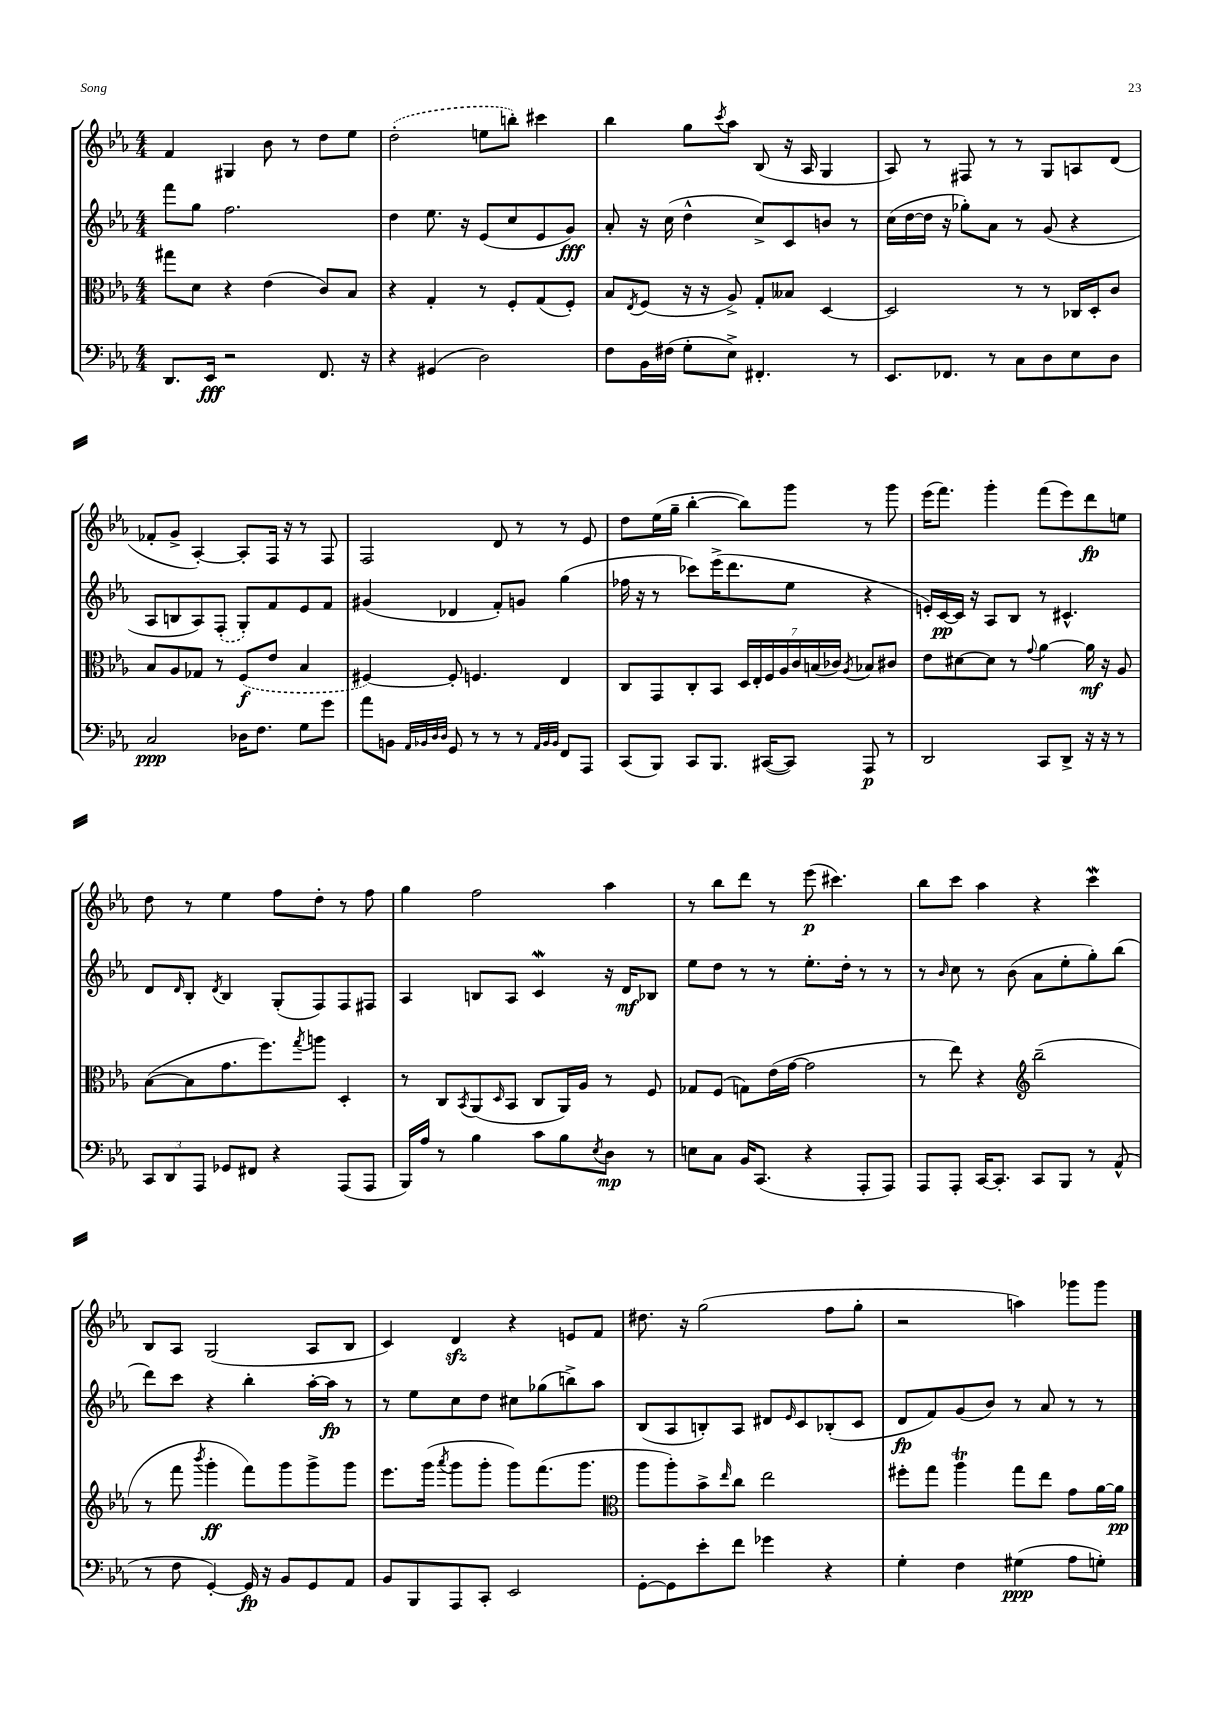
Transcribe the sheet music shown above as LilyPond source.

<<
\new StaffGroup <<
\new Staff = "s0" {
    \clef treble \key ees \major \numericTimeSignature \time 4/4
    f'4 gis4 bes'8 r8 d''8 ees''8 |
    \once \slurDashed d''2-.( e''8 b''8-.) cis'''4 |
    bes''4 g''8 \acciaccatura { c'''8 } aes''8 bes8( r16 aes16 g4 |
    aes8) r8 fis8 r8 r8 g8 a8 d'8( |
    fes'8-. g'8-> aes4~-.) aes8-. f16 r16 r8 f8 |
    f2 d'8 r8 r8 ees'8 |
    d''8 ees''16( g''16-- bes''4~-. bes''8) g'''8 r8 g'''8 |
    ees'''16( f'''8.) g'''4-. f'''8( ees'''8) d'''8\fp e''8 |
    d''8 r8 ees''4 f''8 d''8-. r8 f''8 |
    g''4 f''2 aes''4 |
    r8 bes''8 d'''8 r8 ees'''8\p( cis'''4.) |
    bes''8 c'''8 aes''4 r4 c'''4\mordent |
    bes8 aes8 g2( aes8 bes8 |
    c'4) d'4\sfz r4 e'8 f'8 |
    dis''8. r16 g''2( f''8 g''8-. |
    r2 a''4) ges'''8 ges'''8 \bar "|." |
}
\new Staff = "s1" {
    \clef treble \key ees \major \numericTimeSignature \time 4/4
    f'''8 g''8 f''2. |
    d''4 ees''8. r16 ees'8( c''8 ees'8 g'8\fff) |
    aes'8-. r16 c''16( d''4-^ c''8->) c'8 b'8 r8 |
    c''16( d''16~ d''16 r16 ges''8-.) aes'8 r8 g'8( r4 |
    aes8 b8 aes8) \once \slurDashed f8-.( g8-.) f'8 ees'8 f'8 |
    gis'4( des'4 f'8-.) g'8 g''4( |
    fes''16 r16 r8 ces'''8) ees'''16->( d'''8. ees''8 r4 |
    e'16-.) c'16~\pp c'16 r16 aes8 bes8 r8 cis'4.-^ |
    d'8 \grace { d'16 } bes8-. \acciaccatura { d'8 } bes4 g8-.( f8) f8 fis8 |
    aes4 b8 aes8 c'4\mordent r16 d'16\mf bes8 |
    ees''8 d''8 r8 r8 ees''8.-. d''16-. r8 r8 |
    r8 \grace { bes'16 } c''8 r8 bes'8( aes'8 ees''8-. g''8-.) bes''8( |
    d'''8) c'''8 r4 bes''4-. aes''16~-. aes''16\fp r8 |
    r8 ees''8 c''8 d''8 cis''8 ges''8( b''8->) aes''8 |
    bes8( aes8 b8-.) aes8 dis'8 \grace { ees'16 } c'8 bes8-.( c'8 |
    d'8\fp f'8) g'8( bes'8) r8 aes'8 r8 r8 \bar "|." |
}
\new Staff = "s2" {
    \clef alto \key ees \major \numericTimeSignature \time 4/4
    gis''8 d'8 r4 ees'4( c'8) bes8 |
    r4 g4-. r8 f8-. g8( f8-.) |
    bes8 \acciaccatura { ees8 } f8( r16 r16 aes8->) g8-. beses8 d4~ |
    d2 r8 r8 ces16 d16-. c'8 |
    bes8 aes8 ges8 r8 \once \slurDashed f8\f( ees'8 bes4 |
    fis4~) fis8-. f4. ees4 |
    c8 g,8 c8-. bes,8 \tuplet 7/4 { d16 ees16-. f16 aes16 c'16 b16( ces'16) } \acciaccatura { aes8 } bes8 cis'8 |
    ees'8 dis'8~ dis'8 r8 \appoggiatura { g'8 } aes'4~ aes'16\mf r16 aes8 |
    bes8~( bes8 g'8. f''8.) \acciaccatura { g''8 } a''8 d4-. |
    r8 c8 \acciaccatura { bes,8 } aes,8( \grace { d16 } bes,8 c8 aes,16) aes16 r8 f8 |
    ges8 f8( g8) ees'16( g'16~ g'2 |
    r8 ees''8) r4 \clef treble bes''2--( |
    r8 f'''8 \acciaccatura { bes'''8 } g'''4-.\ff f'''8) g'''8 g'''8-> g'''8 |
    ees'''8. g'''16( \acciaccatura { aes'''8 } g'''8 g'''8-. g'''8) f'''8.( g'''8. |
    \clef alto aes''8 aes''8-.) bes'8-> \grace { ees''16 } c''8 ees''2 |
    fis''8-. g''8 aes''4\trill g''8 ees''8 g'8 aes'16~ aes'16\pp \bar "|." |
}
\new Staff = "s3" {
    \clef bass \key ees \major \numericTimeSignature \time 4/4
    d,8. ees,16\fff r2 f,8. r16 |
    r4 gis,4( d2) |
    f8 bes,16 fis16( g8-. ees8->) fis,4.-. r8 |
    ees,8. fes,8. r8 c8 d8 ees8 d8 |
    c2\ppp des16 f8. g8 g'8 |
    aes'8 b,8 \grace { aes,32 bes,32 d32 d32 } g,8 r8 r8 r8 \grace { aes,32 bes,32 bes,32 } f,8 aes,,8 |
    c,8( bes,,8) c,8 bes,,8. cis,16~( cis,8) aes,,8\p r8 |
    d,2 c,8 d,8-> r16 r16 r8 |
    \tuplet 3/2 { c,8 d,8 aes,,8 } ges,8 fis,8 r4 aes,,8( aes,,8 |
    bes,,16) aes16 r8 bes4 c'8 bes8 \acciaccatura { ees8 } d8\mp r8 |
    e8 c8 bes,16 c,8.( r4 aes,,8-. aes,,8) |
    aes,,8 aes,,8-. c,16~ c,8.-. c,8 bes,,8 r8 aes,8-^( |
    r8 f8 g,4~-.) g,16\fp r16 bes,8 g,8 aes,8 |
    bes,8 bes,,8 aes,,8 c,8-. ees,2 |
    g,8~-. g,8 ees'8-. f'8 ges'4 r4 |
    g4-. f4 gis4\ppp( aes8 g8-.) \bar "|." |
}
>>
>>
\layout { \context { \Score \remove "Bar_number_engraver" } }
